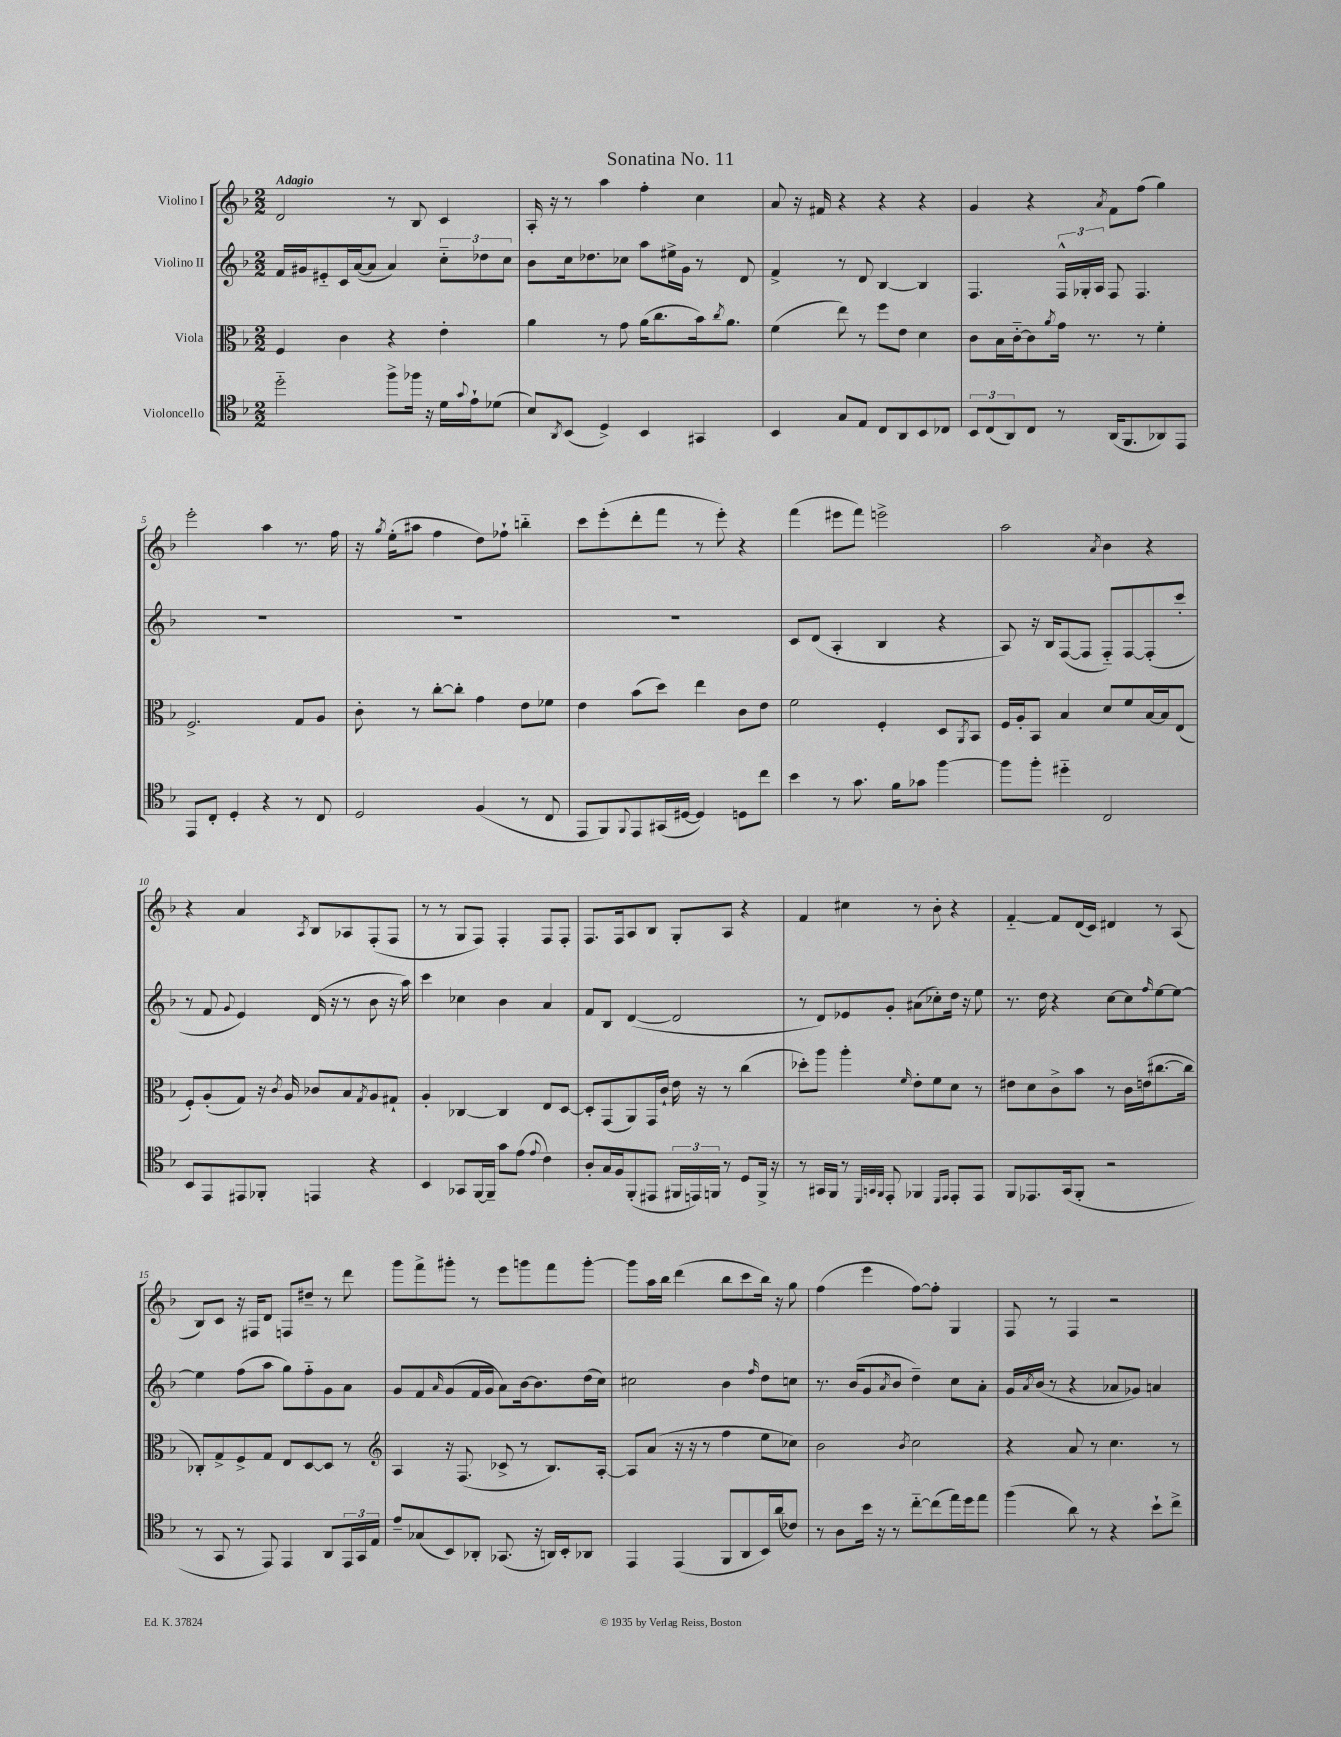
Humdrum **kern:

**kern	**kern	**kern	**kern
*part4	*part3	*part2	*part1
*staff4	*staff3	*staff2	*staff1
*I"Violoncello	*I"Viola	*I"Violino II	*I"Violino I
*clefC4	*clefC3	*clefG2	*clefG2
*k[b-]	*k[b-]	*k[b-]	*k[b-]
*M2/2	*M2/2	*M2/2	*M2/2
=1	=1	=1	=1
!	!	!	!LO:TX:a:B:t=Adagio
2dd\	4F/	16f/LL	2d/
.	.	16g#X/J	.
.	.	8e#X/	.
.	4c\	16c/L	.
.	.	([16a/J	.
.	.	8a/J]	.
8ff^\L	4r	4a/)	8r
16ff-X\Jk	.	.	8B-/
16r	.	.	.
16d\LL	4e'\	12cc\L	4c/
8qqg/	.	.	.
16e`\J	.	.	.
.	.	12dd-X\	.
(8d-X\J	.	.	.
.	.	12cc\J	.
=2	=2	=2	=2
8B-/L)	4a\	8b-\L	16A'/
.	.	.	16r
8qAA/	.	.	.
(8BB-/J	.	16cc\k	8r
.	.	8.dd-X\	.
4D^/)	8r	.	4aa\
.	8g\	8cc-X\J	.
4BB-/	(16a\KL	8aa\L	4ff'\
.	8.cc\	.	.
.	.	16ee#X^\L	.
.	.	16g\JJ	.
4GG#X/	16b-\k)	8r	4cc\
.	8qcc/	.	.
.	8.a\J	.	.
.	.	8d/	.
=3	=3	=3	=3
4BB-/	(4f\	4f^/	8a/
.	.	.	16r
.	.	.	16f#X/
8G/L	8ee\)	8r	4r
8E/J	8r	8d/	.
8C/L	8ff\L	[4B-/	4r
8AA/	8e\J	.	.
8BB-/	4d\	4B-/]	4r
8C-X/J	.	.	.
=4	=4	=4	=4
12BB-/L	8c\L	4.F/	4g/
(12C/	.	.	.
.	16B-\L	.	.
12AA/)	.	.	.
.	[16c\J	.	.
8C/J	8c\]	.	4r
.	8qa/	.	.
8r	16g\Jk	24F^^/LL	.
.	.	24G-X'/	.
.	8.r	.	.
.	.	24A/JJ	.
.	.	.	8qa/
(16AA/KL	.	8F/	8f\L
8.FF/	.	.	.
.	8r	4.F/	(8ff\J
8AA-X/)	4f'\	.	4gg\)
8EE/J	.	.	.
!!LO:LB:g=z
=5	=5	=5	=5
8EE/L	2.F^/	1r	2eee'\
8C'/J	.	.	.
4D'/	.	.	.
4r	.	.	4aa\
8r	8G/L	.	8.r
8C/	8A/J	.	.
.	.	.	16ff\
=6	=6	=6	=6
2D/	8c'\	1r	16r
.	.	.	8qgg/
.	.	.	(16ee'\KL
.	8r	.	8aa#X\J
.	[8cc'\L	.	4ff\
.	8cc'\J]	.	.
(4F/	4g\	.	8dd\L)
.	.	.	8ff-X`\J
8r	8e\L	.	4bbn\
8C/	8f-X\J	.	.
=7	=7	=7	=7
8EE/L	4e\	1r	8ccc\L
8FF/)	.	.	(8eee'\
8qqFF/	.	.	.
8EE/	(8b-\L	.	8ddd'\
(16GG#X/L	8dd\J)	.	8fff\J
[16D#X/JJ	.	.	.
4D#/])	4ee\	.	8r
.	.	.	8eee'\)
8Dn\L	8c\L	.	4r
8cc\J	8e\J	.	.
=8	=8	=8	=8
4b-\	2f\	8c/L	(4fff\
.	.	(8d/J	.
8r	.	4A'/	8eee#X\L
8.g\	.	.	8fff\J)
.	4F'/	4B-/	2eeen^\
16f\KL	.	.	.
8g-X\J	.	.	.
[4ff\	8D/L	4r	.
.	8qAA/	.	.
.	8BB-/J	.	.
=9	=9	=9	=9
8ff\L]	16F/LL	8A/)	2aa\
.	16A'/J	.	.
8ff'\J	8BB-/J	16r	.
.	.	16B-/KL	.
4dd#X\	4B-/	([8F/	.
.	.	8F/J]	.
.	.	.	8qa/
2C/	8d/L	8F/L)	4b-\
.	8f/	[8F/	.
.	[16B-/L	(8F'/]	4r
.	16B-/J]	.	.
.	(8E/J	8ccc'/J	.
!!LO:LB:g=z
=10	=10	=10	=10
8BB-/L	8F'/L)	8r	4r
8EE/	(8A'/	8f/	.
.	.	8qqg/	.
8EE#X/	8G/J)	4e/)	4a/
8FF-X'/J	16r	.	.
.	8qc/	.	.
.	16A/	.	.
.	.	.	8qA/
4EEn/	8c-X/L	(16d/	8B-/L
.	.	16r	.
.	8B-/	8r	8A-X/
.	8qG/	.	.
4r	8A/	8b-\	(8F'/
.	8G#X`/J	16r	8F/J
.	.	16aa\)	.
=11	=11	=11	=11
4BB-/	4A'/	4ccc\	8r
.	.	.	8r
8GG-X/L	[4C-X/	4cc-X\	8G/L
[16FF/L	.	.	8F/J)
16FF~/JJ]	.	.	.
8g\L	4C-/]	4b-\	4F'/
(8e\J	.	.	.
8qqe/	.	.	.
4c\)	8E/L	4a/	8F/L
.	[8D/J	.	8F'/J
=12	=12	=12	=12
8A'/L	8D'/L]	8f/L	8.F/L
16G/L	(8GG/	8B-/J	.
16F/J	.	.	16F/k
(8FF'/	8AA/)	([4d/	8A/
8EE#X/J	16GG/L	.	8B-/J
.	16c`/JJ	.	.
24FF#X/LL	16e\	2d/]	8G'/L
24EEn/)	.	.	.
.	16r	.	.
24FFn/JJ	.	.	.
8r	8r	.	8A/J
8D/L	(4cc\	.	4r
16FF^/Jk	.	.	.
16r	.	.	.
=13	=13	=13	=13
8r	8dd-X'\L)	8r	4f/
16GG#X/LL	8aa\J	8d/L)	.
16FF/JJ	.	.	.
8r	4aa'\	8e-X/	4cc#X\
32qqDD/LLL	.	.	.
32qqGGn/	.	.	.
32qqFF/JJJ	.	.	.
8EE'/	.	8g'/J	.
.	16qqf/	.	.
4FF-X/	8e'\L	(8a#X\L	8r
.	8f\	8cc-X'\)	8b-'\
16qqDD/LL	.	.	.
16qqEE/JJ	.	.	.
8EE'/L	8d\J	16dd\Jk	4r
.	.	16r	.
8EE/J	8r	8ee\	.
=14	=14	=14	=14
8FF/L	8e#X\L	8.r	[4f/
8.EE-X/	8d\	.	.
.	.	16dd\	.
.	8c^\	4r	8f/L]
(16GG/k	.	.	.
8FF'/J	8b-\J	.	(16d/L
.	.	.	16c/JJ)
2r	8r	[8cc\L	4d#X/
.	16c\LL	8cc\]	.
.	(16en\J	.	.
.	.	16qqff/	.
.	[8.cc#X\	[8ee\	8r
.	.	8ee\J_	(8A/
.	16cc#\Jk]	.	.
!!LO:LB:g=z
=15	=15	=15	=15
8r	8C-X'/L)	4ee\]	8B-/L)
8GG/	8G^/	.	8c/J
8r	8F^/	(8ff\L	16r
.	.	.	16F#X/KL
8EE/)	8G/J	8aa\J	8d/J
4EE/	8E/L	8gg\L)	8Fn/L
.	[8D/	8ff\	8dd#X~/J
8AA/L	8D/J]	8g\	8r
24EE/L	8r	8a\J	8ddd\
24GG/	.	.	.
24E/JJ	.	.	.
=16	=16	=16	=16
*	*clefG2	*	*
8e~/L	4A/	8g/L	8ggg\L
(8G-X/	.	8f/	8fff^\
.	.	16qqa/	.
8BB-/)	16r	(8g/	8ggg#X'\J
.	(8.F/	.	.
8AA-X'/J	.	16f/L	8r
.	.	16g/JJ	.
(8.GG-X/	8c-X^/	8a\L)	8eee\L
.	8r	[16b-\k	8gggn\
16r	.	8.b-\]	.
16AAn/LL)	8.B-/L)	.	8fff\
16BB-'/J	.	.	.
8AA-X/J	.	(16dd\L	[8ggg'\J
.	[16A'/Jk	16cc\JJ)	.
=17	=17	=17	=17
4EE/	8A/L]	2cc#X\	8ggg\L]
.	(8a/J	.	16aa\L
.	.	.	16bb-\JJ
(4EE/	16r	.	(4ddd\
.	16r	.	.
.	8r	.	.
8FF/L	4ff\	4b-\	8bb-\L
8AA/	.	.	8ccc\
.	.	16qqff/	.
16BB-/L)	8ee\L	8dd\L	16bb-\Jk)
(16a/J	.	.	16r
8c-X/J)	8cc-X\J)	8ccn\J	8gg\
=18	=18	=18	=18
8r	2b-\	8.r	(4ff\
8A\L	.	.	.
.	.	(16b-/KL	.
16b-\Jk	.	8g/	4eee\
16r	.	.	.
.	.	8qa/	.
8r	.	8b-/J	.
.	8qb-/	.	.
[8cc\L	2cc\	4dd~\)	[8ff\L)
(8cc\]	.	.	8ff'\J]
16ee\L)	.	8cc\L	4G/
16dd\J	.	.	.
8ee\J	.	8a'\J	.
=19	=19	=19	=19
(4ff\	4r	16g/LL	8F/
.	.	8qa/	.
.	.	(16b-/JJ	.
.	.	8r	8r
8a\)	8a/	4r	4F/
8r	8r	.	.
4r	4.cc\	8a-X/L	2r
.	.	8g-X/J)	.
8b-`\L	.	4an/	.
8cc^\J	8r	.	.
==	==	==	==
*-	*-	*-	*-
